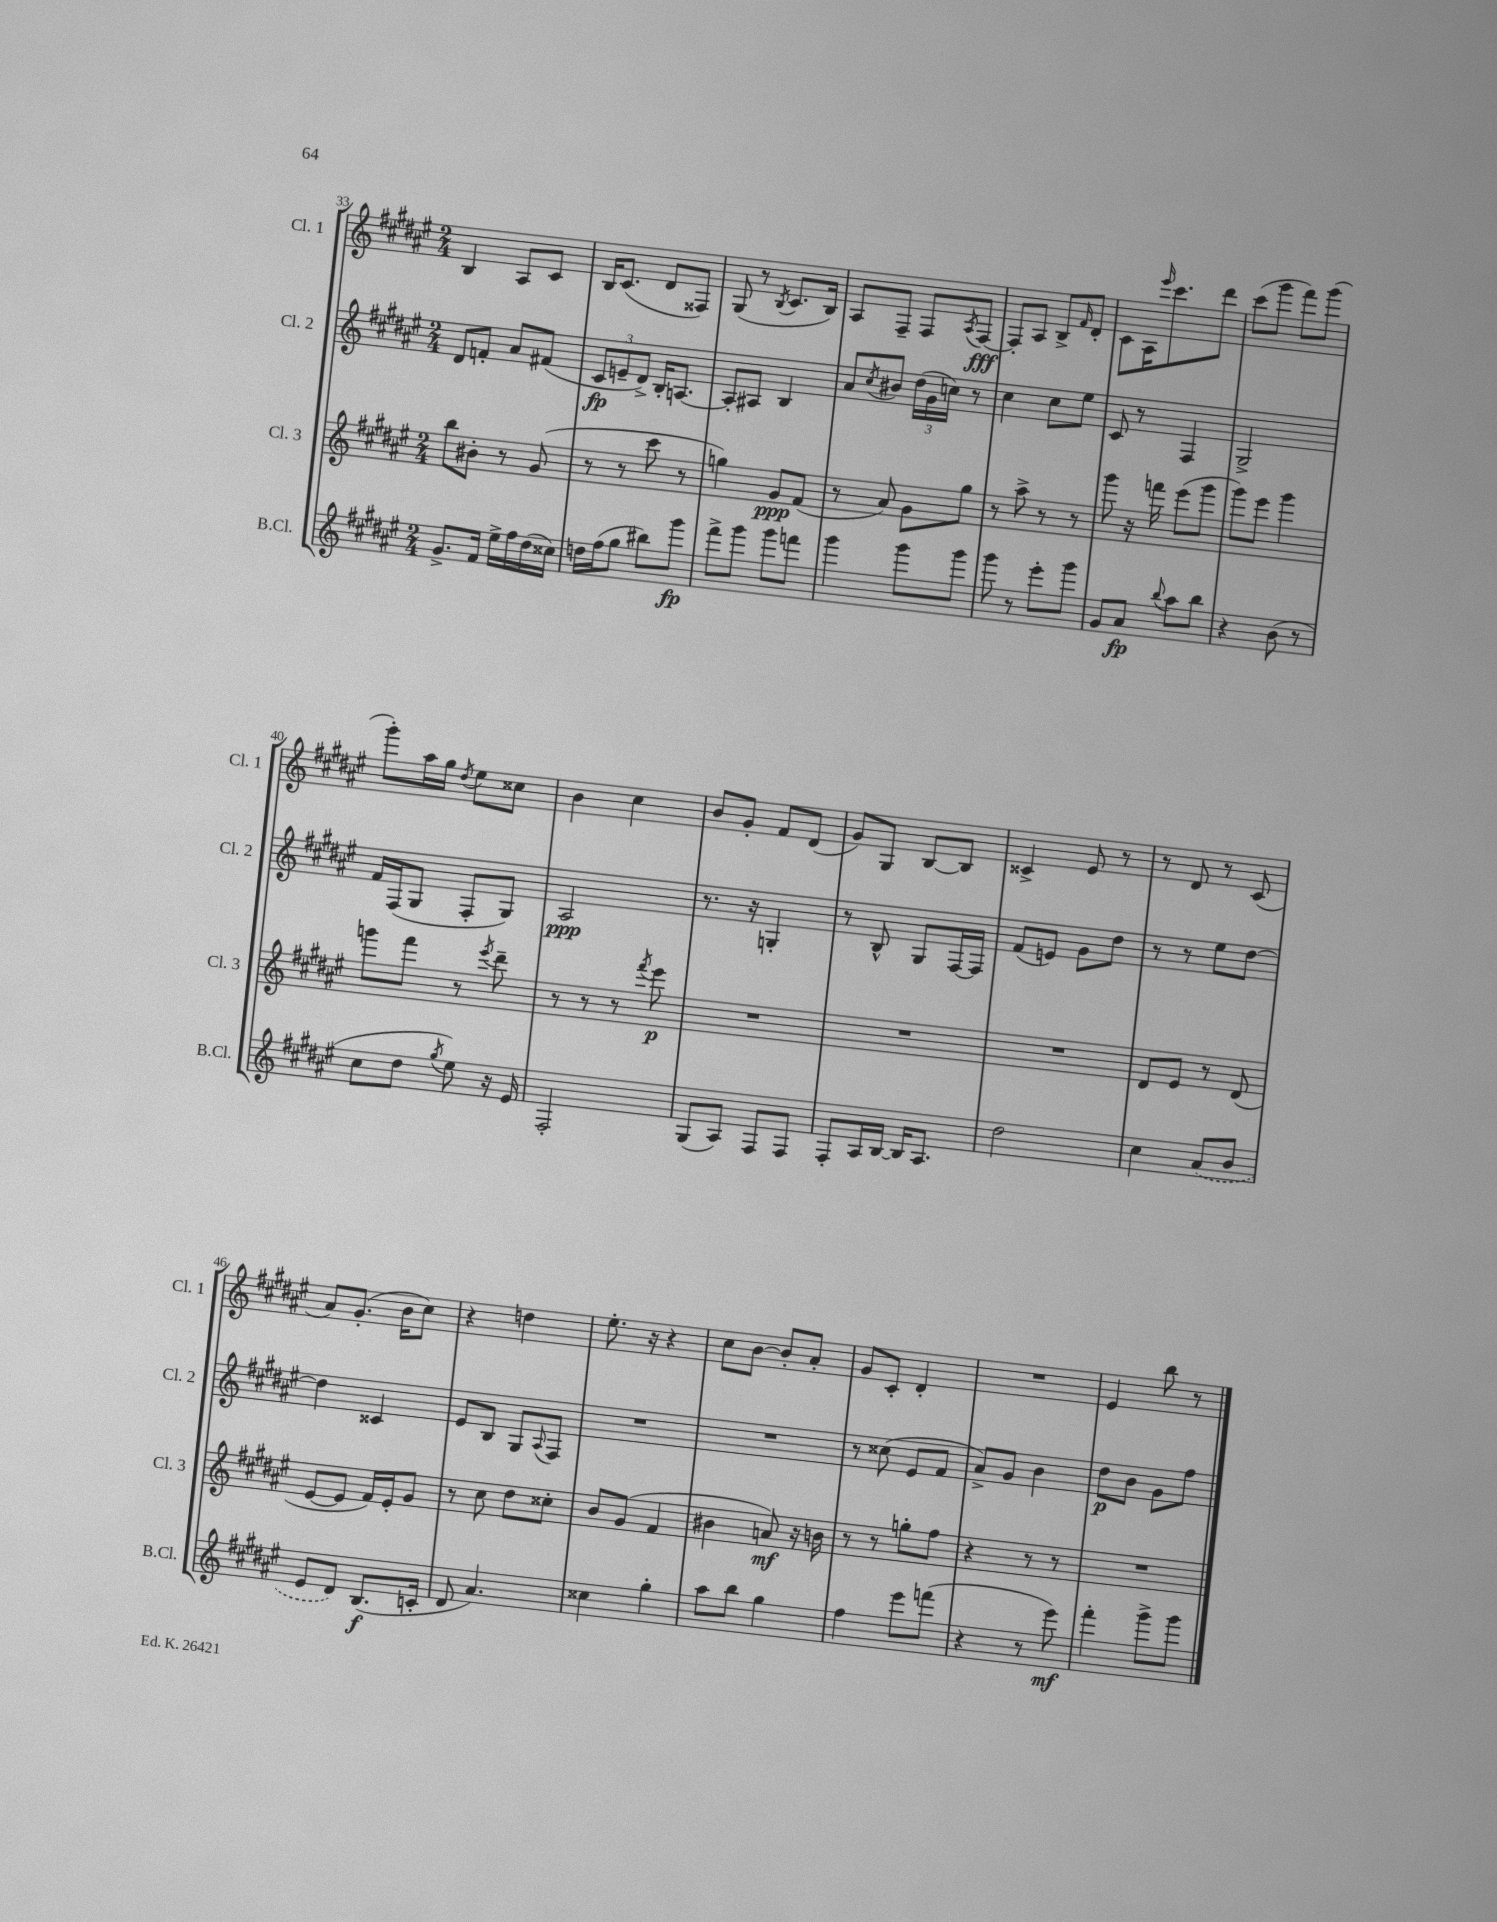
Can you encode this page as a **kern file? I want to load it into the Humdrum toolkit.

**kern	**dynam	**kern	**dynam	**kern	**dynam	**kern	**dynam
*part4	*part4	*part3	*part3	*part2	*part2	*part1	*part1
*staff4	*staff4	*staff3	*staff3	*staff2	*staff2	*staff1	*staff1
*I"B.Cl.	*	*I"Cl. 3	*	*I"Cl. 2	*	*I"Cl. 1	*
*I'B.Cl.	*	*I'Cl. 3	*	*I'Cl. 2	*	*I'Cl. 1	*
*clefG2	*	*clefG2	*	*clefG2	*	*clefG2	*
*k[f#c#g#d#a#e#]	*	*k[f#c#g#d#a#e#]	*	*k[f#c#g#d#a#e#]	*	*k[f#c#g#d#a#e#]	*
*M2/4	*	*M2/4	*	*M2/4	*	*M2/4	*
=33	=33	=33	=33	=33	=33	=33	=33
8.g#^/L	.	8bb\L	.	8d#/L	.	4B/	.
.	.	8b#X'\J	.	8fn'/J	.	.	.
16f#/Jk	.	.	.	.	.	.	.
16ee#^\LL	.	8r	.	8a#/L	.	8A#/L	.
16ff#\	.	.	.	.	.	.	.
(16dd#\	.	(8g#/	.	(8f#X/J	.	8c#/J	.
16cc##X\JJ)	.	.	.	.	.	.	.
=34	=34	=34	=34	=34	=34	=34	=34
16ddn\LL	.	8r	.	12c#/L	fp	16B/KL	.
(16ff#\J	.	.	.	.	.	(8.c#/J	.
.	.	.	.	12en~/	.	.	.
8gg#\J	.	8r	.	.	.	.	.
.	.	.	.	12d#^/J)	.	.	.
8bb#X\L)	.	8ccc#\	.	16B'/KL	.	8d#/L	.
.	.	.	.	[8.An/J	.	.	.
8ggg#\J	fp	8r	.	.	.	8F##X/J)	.
=35	=35	=35	=35	=35	=35	=35	=35
8fff#^\L	.	4ggn\)	.	8A'/L]	.	(8G#/	.
8ggg#\J	.	.	.	8A#X/J	.	8r	.
.	.	.	.	.	.	8qB/	.
8ggg#\L	.	8g#/L	ppp	4B/	.	8.c#/L	.
8fffn\J	.	(8f#/J	.	.	.	.	.
.	.	.	.	.	.	16B/Jk)	.
=36	=36	=36	=36	=36	=36	=36	=36
4ggg#\	.	8r	.	8a#/L	.	8A#/L	.
.	.	.	.	8qcc#/	.	.	.
.	.	8a#/)	.	8b#X/J	.	8F#~/J	.
8ggg#\L	.	8g#\L	.	(24dd#\LL	.	8F#/L	.
.	.	.	.	24g#\	.	.	.
.	.	.	.	24ccn\JJ)	.	.	.
.	.	.	.	.	.	8qA#/	.
8ggg#\J	.	8gg#\J	.	8r	.	[8F#/J	fff
=37	=37	=37	=37	=37	=37	=37	=37
8ggg#\	.	8r	.	4cc#\	.	8F#'/L]	.
8r	.	8aa#^\	.	.	.	8A#/J	.
8eee#'\L	.	8r	.	8cc#\L	.	8B^/L	.
.	.	.	.	.	.	16qqf#/	.
8ggg#\J	.	8r	.	8ee#\J	.	8d#'/J	.
=38	=38	=38	=38	=38	=38	=38	=38
8g#/L	.	8ggg#\	.	8c#/	.	8c#\L	.
8a#/J	fp	16r	.	8r	.	16A#\K	.
.	.	.	.	.	.	16qqeee#/	.
.	.	16fffn\	.	.	.	8.ccc#\	.
8qqbb/	.	.	.	.	.	.	.
8aa#\L	.	(8eee#\L	.	4F#/	.	.	.
8bb\J	.	8ggg#\J	.	.	.	8ddd#\J	.
=39	=39	=39	=39	=39	=39	=39	=39
4r	.	8ggg#\L)	.	2G#^/	.	(8ccc#\L	.
.	.	8eee#\J	.	.	.	8ggg#\J	.
(8b\	.	4ggg#\	.	.	.	8fff#\L)	.
8r	.	.	.	.	.	(8ggg#\J	.
!!LO:LB:g=z
=40	=40	=40	=40	=40	=40	=40	=40
8cc#\L	.	8gggn\L	.	16f#/LL	.	8ggg#'\L)	.
.	.	.	.	(16F#/J	.	.	.
8dd#\J	.	8fff#\J	.	8G#/J	.	16aa#\L	.
.	.	.	.	.	.	16gg#\JJ	.
8qgg#/	.	.	.	.	.	8qdd#/	.
8ee#\)	.	8r	.	8F#'/L	.	8ee#\L	.
.	.	8qeee#/	.	.	.	.	.
16r	.	8ddd#~\	.	8G#/J)	.	8cc##X\J	.
16e#/	.	.	.	.	.	.	.
=41	=41	=41	=41	=41	=41	=41	=41
2F#'/	.	8r	.	2A#/	ppp	4b\	.
.	.	8r	.	.	.	.	.
.	.	8r	.	.	.	4cc#\	.
.	.	8qfff#/	.	.	.	.	.
.	.	8eee#\	p	.	.	.	.
=42	=42	=42	=42	=42	=42	=42	=42
(8G#/L	.	2r	.	8.r	.	8b/L	.
8A#/J)	.	.	.	.	.	8g#'/J	.
.	.	.	.	16r	.	.	.
8F#/L	.	.	.	4Gn'/	.	8f#/L	.
8F#/J	.	.	.	.	.	(8d#/J	.
=43	=43	=43	=43	=43	=43	=43	=43
8F#'/L	.	2r	.	8r	.	8g#/L)	.
16A#/L	.	.	.	8B^^/	.	8G#/J	.
[16B/JJ	.	.	.	.	.	.	.
16B/KL]	.	.	.	8G#/L	.	[8B/L	.
8.A#/J	.	.	.	.	.	.	.
.	.	.	.	[16F#/L	.	8B/J]	.
.	.	.	.	16F#/JJ]	.	.	.
=44	=44	=44	=44	=44	=44	=44	=44
2dd#\	.	2r	.	(8f#/L	.	4c##X^/	.
.	.	.	.	8en/J)	.	.	.
.	.	.	.	8g#\L	.	8e#/	.
.	.	.	.	8dd#\J	.	8r	.
=45	=45	=45	=45	=45	=45	=45	=45
4cc#\	.	8d#/L	.	8r	.	8r	.
.	.	8e#/J	.	8r	.	8d#/	.
(8a#/L	.	8r	.	8ee#\L	.	8r	.
8b/J	.	(8d#/	.	[8dd#\J	.	(8c#/	.
!!LO:LB:g=z
=46	=46	=46	=46	=46	=46	=46	=46
8e#/L	.	[8e#/L	.	4dd#\]	.	8a#/L)	.
8d#/J)	.	8e#/J]	.	.	.	(8.g#'/J	.
(8.B/L	f	16f#/LL)	.	4c##X/	.	.	.
.	.	16e#'/J	.	.	.	16b\KL	.
.	.	8g#/J	.	.	.	8cc#\J)	.
16cn'/Jk	.	.	.	.	.	.	.
=47	=47	=47	=47	=47	=47	=47	=47
8d#/	.	8r	.	8e#/L	.	4r	.
4.a#/)	.	8cc#\	.	8B/J	.	.	.
.	.	8dd#\L	.	8G#/L	.	4ddn\	.
.	.	.	.	8qqA#/	.	.	.
.	.	8cc##X'\J	.	8F#/J	.	.	.
=48	=48	=48	=48	=48	=48	=48	=48
4cc##X\	.	8b/L	.	2r	.	8.ee#'\	.
.	.	(8g#/J	.	.	.	.	.
.	.	.	.	.	.	16r	.
4gg#'\	.	4f#/	.	.	.	4r	.
=49	=49	=49	=49	=49	=49	=49	=49
8aa#\L	.	4b#X\	.	2r	.	8cc#\L	.
8bb\J	.	.	.	.	.	[8b\J	.
4gg#\	.	8an/)	mf	.	.	8b'/L]	.
.	.	16r	.	.	.	8a#'/J	.
.	.	16bn\	.	.	.	.	.
=50	=50	=50	=50	=50	=50	=50	=50
4ff#\	.	8r	.	8r	.	8g#/L	.
.	.	8r	.	(8cc##X\	.	8c#'/J	.
8eee#\L	.	8ggn'\L	.	8e#/L	.	4d#'/	.
(8fffn\J	.	8ff#\J	.	8f#/J	.	.	.
=51	=51	=51	=51	=51	=51	=51	=51
4r	.	4r	.	8a#^/L)	.	2r	.
.	.	.	.	8g#/J	.	.	.
8r	.	8r	.	4b\	.	.	.
8eee#\)	mf	8r	.	.	.	.	.
=52	=52	=52	=52	=52	=52	=52	=52
4fff#'\	.	2r	.	8dd#\L	p	4e#/	.
.	.	.	.	8b\J	.	.	.
8ggg#^\L	.	.	.	8g#\L	.	8bb\	.
8ggg#\J	.	.	.	8ff#\J	.	8r	.
==	==	==	==	==	==	==	==
*-	*-	*-	*-	*-	*-	*-	*-
